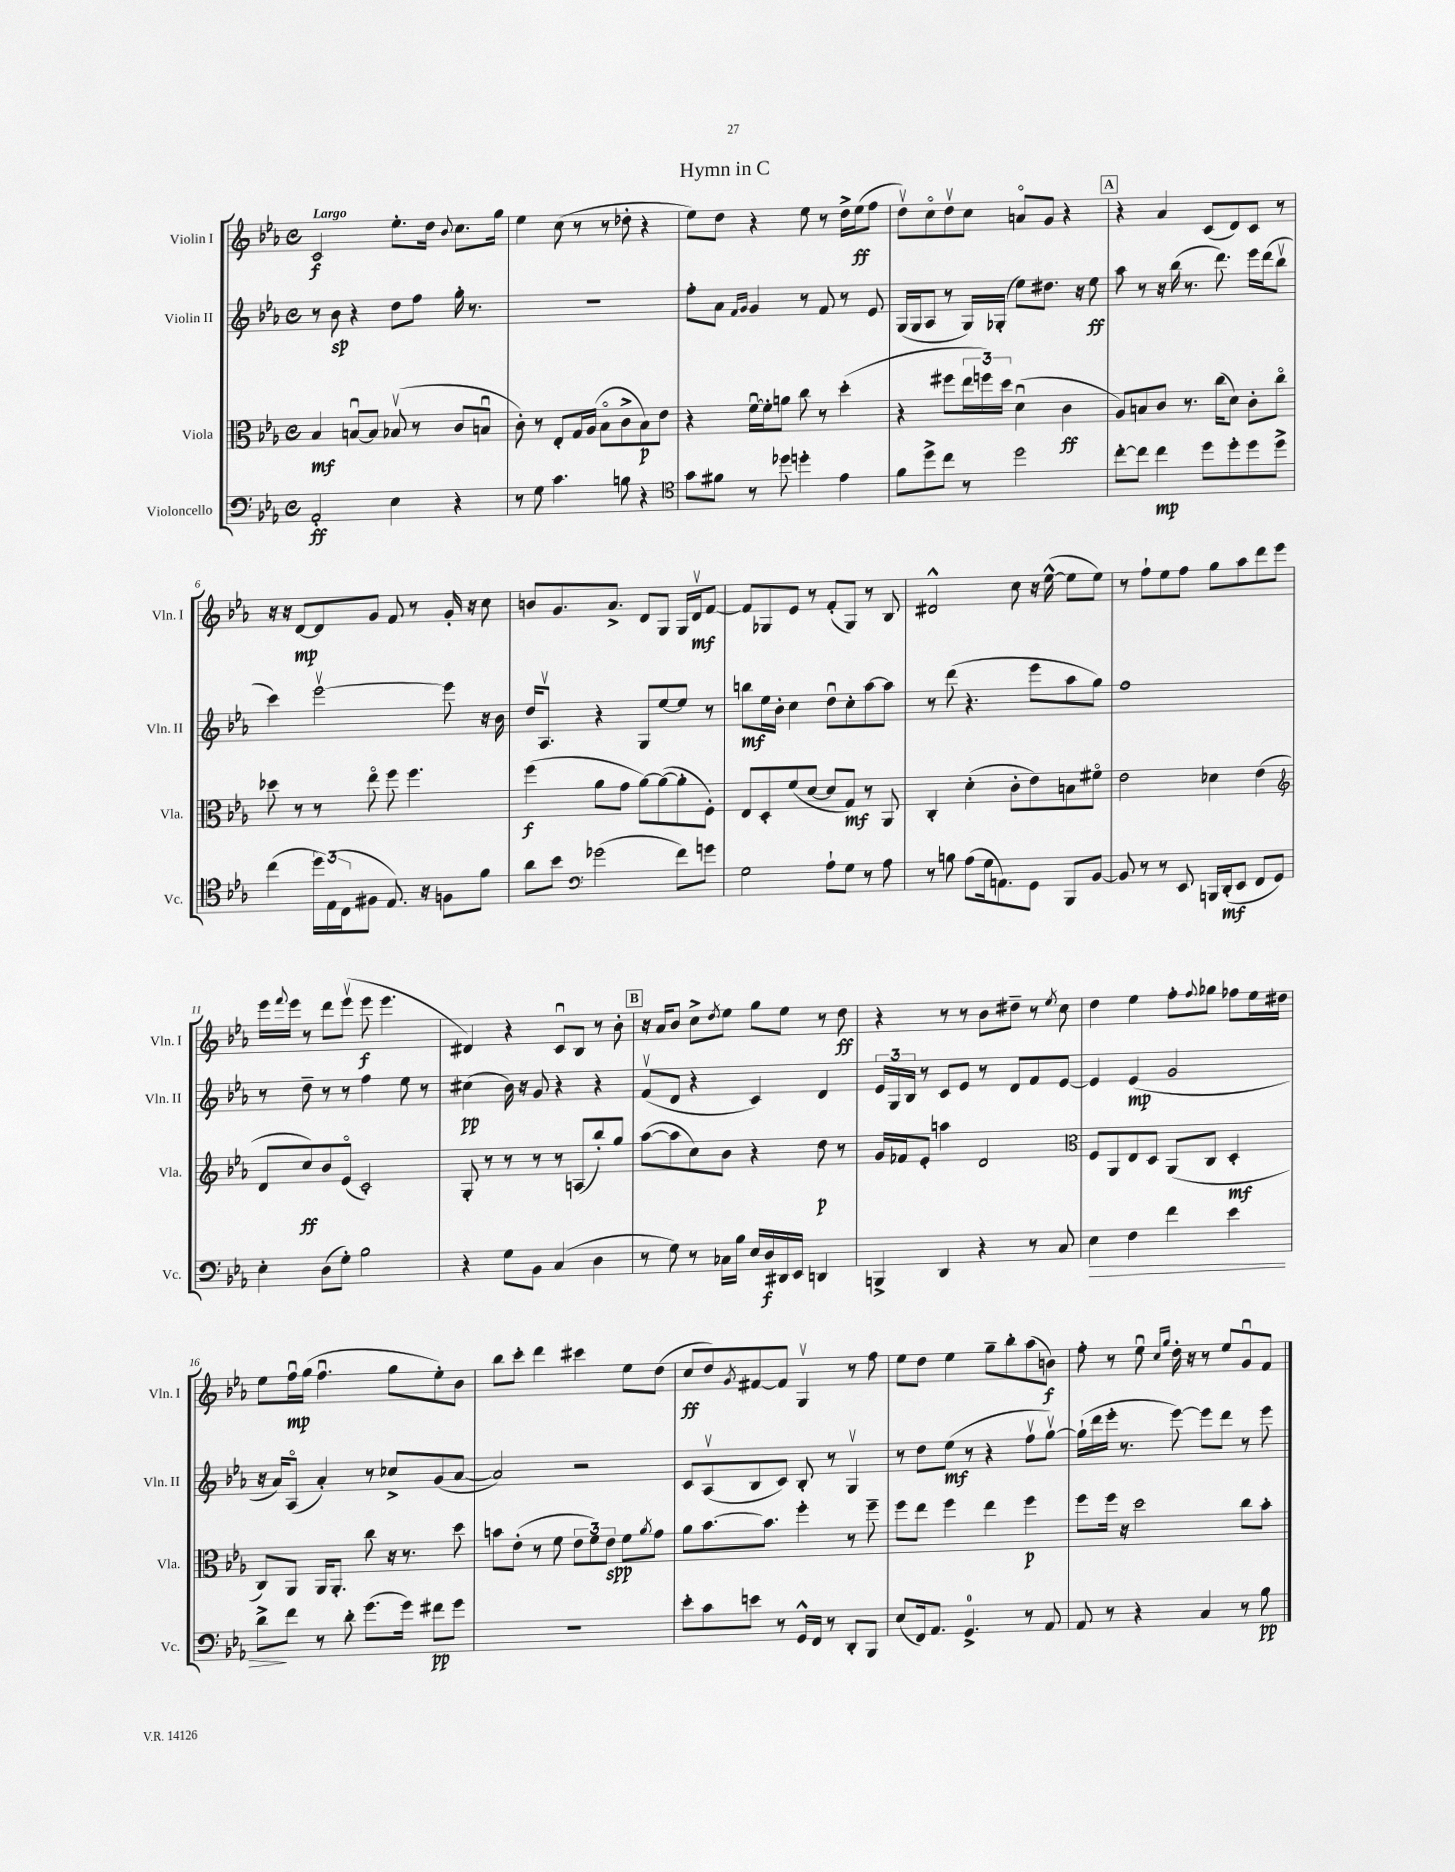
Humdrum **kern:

**kern	**dynam	**kern	**dynam	**kern	**dynam	**kern	**dynam
*part4	*part4	*part3	*part3	*part2	*part2	*part1	*part1
*staff4	*staff4	*staff3	*staff3	*staff2	*staff2	*staff1	*staff1
*I"Violoncello	*	*I"Viola	*	*I"Violin II	*	*I"Violin I	*
*I'Vc.	*	*I'Vla.	*	*I'Vln. II	*	*I'Vln. I	*
*clefF4	*	*clefC3	*	*clefG2	*	*clefG2	*
*k[b-e-a-]	*	*k[b-e-a-]	*	*k[b-e-a-]	*	*k[b-e-a-]	*
*M4/4	*	*M4/4	*	*M4/4	*	*M4/4	*
*met(c)	*	*met(c)	*	*met(c)	*	*met(c)	*
=1	=1	=1	=1	=1	=1	=1	=1
!	!	!	!	!	!	!LO:TX:a:B:t=Largo	!
2AA-'/	ff	4B-/	mf	8r	.	2c/	f
.	.	.	.	8b-\	sp	.	.
.	.	[8Bnu/L	.	4r	.	.	.
.	.	8B/J]	.	.	.	.	.
4E-\	.	(8B-Xv/	.	8dd\L	.	8.ee-'\L	.
.	.	8r	.	8ff\J	.	.	.
.	.	.	.	.	.	16dd\Jk	.
.	.	.	.	.	.	8qqb-/	.
4r	.	8c/L	.	16gg'\	.	8.cc\L	.
.	.	.	.	8.r	.	.	.
.	.	8Bnu/J	.	.	.	.	.
.	.	.	.	.	.	16gg\Jk	.
=2	=2	=2	=2	=2	=2	=2	=2
8r	.	8c'\)	.	1r	.	4ee-\	.
8G\	.	8r	.	.	.	.	.
4.c\	.	8E-'/L	.	.	.	(8cc\	.
.	.	16G/L	.	.	.	8r	.
.	.	(16A-/JJ	.	.	.	.	.
.	.	8B-\L	.	.	.	8r	.
8Bn\	.	8c^\	.	.	.	8dd-X'\	.
4r	.	8B-\)	p	.	.	4r	.
.	.	8e-\J	.	.	.	.	.
=3	=3	=3	=3	=3	=3	=3	=3
*clefC4	*	*	*	*	*	*	*
8g\L	.	4r	.	8ff'\L	.	8ee-\L)	.
8f#X\J	.	.	.	8a-\J	.	8dd\J	.
.	.	.	.	16qqf/LL	.	.	.
.	.	.	.	16qqg/JJ	.	.	.
8r	.	[16fu\LL	.	4g/	.	4r	.
.	.	16f'\J]	.	.	.	.	.
8dd-X\	.	8an\J	.	.	.	.	.
4ddn'\	.	8cc\	.	8r	.	8ee-\	.
.	.	8r	.	8f/	.	8r	.
4e-\	.	(4dd'\	.	8r	.	16dd^\LL	.
.	.	.	.	.	.	(16ee-\J	ff
.	.	.	.	8e-/	.	8ff\J	.
=4	=4	=4	=4	=4	=4	=4	=4
8f\L	.	4r	.	(16G/LL	.	8ddv\L)	.
.	.	.	.	16G/J	.	.	.
8dd^\	.	.	.	8A-/J	.	8cc\	.
8cc\J	.	8ff#X\L	.	8r	.	8ddv\	.
8r	.	24ee-\L	.	16G/LL)	.	8cc\J	.
.	.	24ffn\)	.	.	.	.	.
.	.	.	.	(16G-X'/JJ	.	.	.
.	.	24dd\JJ	.	.	.	.	.
2dd\	.	(4du\	.	8ee-\L)	.	8an/L	.
.	.	.	.	8.dd#X\J	.	8g/J	.
.	.	4c\	ff	.	.	4r	.
.	.	.	.	16r	.	.	.
.	.	.	.	8ee-\	ff	.	.
!!LO:REH:place=s1:t=A
=5	=5	=5	=5	=5	=5	=5	=5
[8cc'\L	.	8A-/L)	.	8aa-\	.	4r	.
8cc\J]	.	8Bn/	.	8r	.	.	.
4cc\	mp	8c/J	.	16r	.	4a-/	.
.	.	.	.	(16bb-\	.	.	.
.	.	8.r	.	8.r	.	.	.
8dd\L	.	.	.	.	.	(8c/L	.
.	.	(16cc\KL	.	8.ddd\)	.	.	.
8dd'\	.	8d\J)	.	.	.	8d/)	.
8dd\	.	8c'\L	.	16eee-\LL	.	8c/J	.
.	.	.	.	(16ddd\J	.	.	.
8dd^\J	.	8cc\J	.	8bb-v\J	.	8r	.
!!LO:LB:g=z
=6	=6	=6	=6	=6	=6	=6	=6
(4cc\	.	8dd-X\	.	4ccc\)	.	16r	.
.	.	.	.	.	.	16r	.
.	.	8r	.	.	.	[8d/L	mp
24dd\LL)	.	8r	.	[2eee-v\	.	8d/]	.
(24E-\	.	.	.	.	.	.	.
24C\J	.	.	.	.	.	.	.
8F#X\J	.	8ee-\	.	.	.	8g/J	.
8.E-/)	.	8ff\	.	.	.	8f/	.
.	.	4.ff\	.	.	.	8r	.
16r	.	.	.	.	.	.	.
8Fn\L	.	.	.	8eee-\]	.	16g'/	.
.	.	.	.	.	.	16r	.
8f\J	.	.	.	16r	.	8cc\	.
.	.	.	.	16b-\	.	.	.
=7	=7	=7	=7	=7	=7	=7	=7
8a-\L	.	(4ff\	f	16dd/KL	.	8bn/L	.
.	.	.	.	8.A-v/J	.	.	.
8b-\J	.	.	.	.	.	8.g/	.
*clefF4	*	*	*	*	*	*	*
(2g-X\	.	8a-\L	.	4r	.	.	.
.	.	.	.	.	.	8.a-^/J	.
.	.	8g\J	.	.	.	.	.
.	.	[8a-\L)	.	8G/L	.	8d/L	.
.	.	(8a-\_	.	[8ee-/	.	8G/J	.
8f\L)	.	8a-'\]	.	8ee-/J]	.	16G/LL	.
.	.	.	.	.	.	16dv/J	mf
8gn\J	.	8F'\J)	.	8r	.	[8f/J	.
=8	=8	=8	=8	=8	=8	=8	=8
2G\	.	8E-/L	.	8bbn\L	mf	8f/L]	.
.	.	8D'/	.	16ee-\L	.	8G-X/	.
.	.	.	.	16b-'\JJ	.	.	.
.	.	(8f/	.	4cc\	.	8e-/J	.
.	.	[8d/J	.	.	.	8r	.
8A-`\L	.	8d/L]	.	8ddu\L	.	(8f'/L	.
8G\J	.	8G/J)	mf	8cc'\	.	8G-/J)	.
8r	.	8r	.	[8aa-\	.	8r	.
8A-\	.	8AA-/	.	8aa-\J]	.	8B-/	.
=9	=9	=9	=9	=9	=9	=9	=9
8r	.	4C'/	.	8r	.	2d#X^^/	.
8Bn\	.	.	.	(8ddd\	.	.	.
(8A-\L	.	(4d'\	.	4.r	.	.	.
16G\k	.	.	.	.	.	.	.
8.AAn\)	.	.	.	.	.	.	.
.	.	8c'\L	.	.	.	8cc\	.
8GG\J	.	8e-\)	.	8eee-\L	.	16r	.
.	.	.	.	.	.	([16ee-^^\	.
8BBB-/L	.	8Bn\	.	8aa-\	.	8ee-\L]	.
[8BB-/J	.	8f#X\J	.	8gg\J)	.	8ee-\J)	.
=10	=10	=10	=10	=10	=10	=10	=10
8BB-/]	.	2e-\	.	1ff	.	8r	.
8r	.	.	.	.	.	8ff`\L	.
8r	.	.	.	.	.	8ee-\	.
8EE-/	.	.	.	.	.	8ff\J	.
16BBBn/LL	.	4d-X\	.	.	.	8gg\L	.
(16DD'/J	mf	.	.	.	.	.	.
8EE-/J	.	.	.	.	.	8aa-\	.
8FF/L	.	(4e-\	.	.	.	8ddd\	.
8GG/J)	.	.	.	.	.	8eee-\J	.
!!LO:LB:g=z
=11	=11	=11	=11	=11	=11	=11	=11
*	*	*clefG2	*	*	*	*	*
4E-'\	.	8d/L	.	8r	.	16eee-\LL	.
.	.	.	.	.	.	8qqfff/	.
.	.	.	.	.	.	16eee-\JJ	.
.	.	8cc/)	ff	8dd~\	.	8r	.
(8D\L	.	8b-/	.	8r	.	8ddd\L	.
8G'\J)	.	(8e-/J	.	8r	.	(8eee-v\J	.
2B-\	.	2c'/)	.	4ff\	.	8eee-\	f
.	.	.	.	.	.	4.eee-\	.
.	.	.	.	8ee-\	.	.	.
.	.	.	.	8r	.	.	.
=12	=12	=12	=12	=12	=12	=12	=12
4r	.	8G'/	.	(4cc#X\	pp	4d#X/)	.
.	.	8r	.	.	.	.	.
8G\L	.	8r	.	16b-\)	.	4r	.
.	.	.	.	16r	.	.	.
8BB-\J	.	8r	.	8g/	.	.	.
(4C/	.	8r	.	4r	.	8cu/L	.
.	.	(8An/L	.	.	.	8B-/J	.
4D\	.	8bb-'/)	.	4r	.	8r	.
.	.	8gg/J	.	.	.	8b-'\	.
!!LO:REH:place=s1:t=B
=13	=13	=13	=13	=13	=13	=13	=13
8r	.	([8aa-\L	.	(8fv/L	.	16r	.
.	.	.	.	.	.	16a-/KL	.
8G\)	.	8aa-\]	.	8d/J	.	8b-/J	.
8r	.	8cc\)	.	4r	.	8cc^\L	.
.	.	.	.	.	.	8qdd/	.
16C-X\LL	.	8b-\J	.	.	.	8ee-\J	.
16B-\JJ	.	.	.	.	.	.	.
16E-/LL	.	4r	.	4c/)	.	8gg\L	.
16D/	f	.	.	.	.	.	.
16DD#X/	.	.	.	.	.	8ee-\J	.
16EE-/JJ	.	.	.	.	.	.	.
4DDn/	.	8dd\	p	4d/	.	8r	.
.	.	8r	.	.	.	8dd\	ff
=14	=14	=14	=14	=14	=14	=14	=14
4BBBn^/	.	16g/LL	.	24e-/LL	.	4r	.
.	.	.	.	24G/	.	.	.
.	.	16f-X/J	.	.	.	.	.
.	.	.	.	24B-/JJ	.	.	.
.	.	8e-'/J	.	8r	.	.	.
4DD/	.	4aan\	.	8c/L	.	8r	.
.	.	.	.	8e-/J	.	8r	.
4r	.	2d/	.	8r	.	8b-\L	.
.	.	.	.	8d/L	.	8dd#X~\J	.
8r	.	.	.	8f/	.	8r	.
.	.	.	.	.	.	8qee-/	.
8C/	.	.	.	[8e-/J	.	8cc\	.
=15	=15	=15	=15	=15	=15	=15	=15
*	*	*clefC3	*	*	*	*	*
!	!LO:HP:b	!	!	!	!	!	!
4E-\	>	8F/L	.	4e-/]	.	4dd\	.
.	.	8AA-/	.	.	.	.	.
4F\	.	8E-/	.	(4e-/	mp	4ee-\	.
.	.	8D/J	.	.	.	.	.
4f\	.	(8AA-/L	.	2g/	.	8ff'\L	.
.	.	.	.	.	.	8qqff/	.
.	.	8C/J	.	.	.	8gg-X\J	.
4e-\	.	4D'/	mf	.	.	8ff-X\L	.
.	.	.	.	.	.	16ee-\L	.
.	.	.	.	.	.	16dd#X\JJ	.
!!LO:LB:g=z
=16	=16	=16	=16	=16	=16	=16	=16
8d^\L	.	8C/L)	.	16r	.	8ee-\L	.
.	.	.	.	16a-/KL)	.	.	.
8f\J	]	8AA-/J	.	(8A-/J	.	16ffu\L	mp
.	.	.	.	.	.	(16gg\JJ	.
8r	.	16AA-/KL	.	4a-'/)	.	4.ffu\	.
.	.	8.AA-'/J	.	.	.	.	.
8d'\	.	.	.	.	.	.	.
(8.g\L	.	8cc\	.	8r	.	.	.
.	.	16r	.	8cc-X^/L	.	8gg\L	.
16g\Jk)	.	8.r	.	.	.	.	.
8f#X\L	pp	.	.	(8g/	.	8ee-'\)	.
8g\J	.	8dd\	.	[8a-/J	.	8b-\J	.
=17	=17	=17	=17	=17	=17	=17	=17
1r	.	8bn\L	.	2a-/])	.	8bb-\L	.
.	.	(8e-'\J	.	.	.	8ccc'\J	.
.	.	8r	.	.	.	4ddd\	.
.	.	8f\	.	.	.	.	.
.	.	12e-\L	.	2r	.	4ccc#X\	.
.	.	12f\)	.	.	.	.	.
.	.	12e-\J	spp	.	.	.	.
.	.	8f\L	.	.	.	8ee-\L	.
.	.	8qa-/	.	.	.	.	.
.	.	8g\J	.	.	.	(8dd\J	.
=18	=18	=18	=18	=18	=18	=18	=18
8e-'\L	.	8a-\L	.	8c/L	.	8cc/L	ff
8c\	.	[8.b-\	.	(8A-v/	.	8dd/)	.
.	.	.	.	.	.	8qg/	.
8en\J	.	.	.	8B-/	.	[8f#X/	.
.	.	8.b-\J]	.	.	.	.	.
8r	.	.	.	8c/J)	.	8f#/J]	.
16GG^^/LL	.	4ff'\	.	8B-'/	.	4Gv/	.
16FF/JJ	.	.	.	.	.	.	.
8r	.	.	.	8r	.	.	.
8DD'/L	.	8r	.	4Gv/	.	8r	.
8BBB-/J	.	8ff~\	.	.	.	8ff\	.
=19	=19	=19	=19	=19	=19	=19	=19
(8E-/L	.	8ff\L	.	8r	.	8ee-\L	.
16FF/k)	.	8ee-\J	.	8dd\L	.	8dd\J	.
8.AA-/J	.	.	.	.	.	.	.
.	.	4ff\	.	(8ee-\J	mf	4ee-\	.
4.GG^/	.	.	.	8r	.	.	.
.	.	4ee-\	.	4r	.	8gg~\L	.
.	.	.	.	.	.	8bb-'\	.
8r	.	4ff\	p	8ffv\L	.	(8aa-\	.
8AA-/	.	.	.	[8ggv\J)	.	8bn\J)	f
=20	=20	=20	=20	=20	=20	=20	=20
8AA-/	.	8ff\L	.	(16gg`\LL]	.	8ff'\	.
.	.	.	.	16ddd\	.	.	.
8r	.	16ff\Jk	.	16eee-'\JJ	.	8r	.
.	.	16r	.	8.r	.	.	.
4r	.	2dd\	.	.	.	8ee-u\	.
.	.	.	.	.	.	16qqcc/LL	.
.	.	.	.	.	.	16qqgg/JJ	.
.	.	.	.	[8eee-\)	.	16dd'\	.
.	.	.	.	.	.	16r	.
4C/	.	.	.	8eee-\L]	.	8r	.
.	.	.	.	8ddd\J	.	8ee-/L	.
8r	.	8cc\L	.	8r	.	8gu/	.
8B-\	pp	8b-'\J	.	8eee-\	.	8f/J	.
==	==	==	==	==	==	==	==
*-	*-	*-	*-	*-	*-	*-	*-
